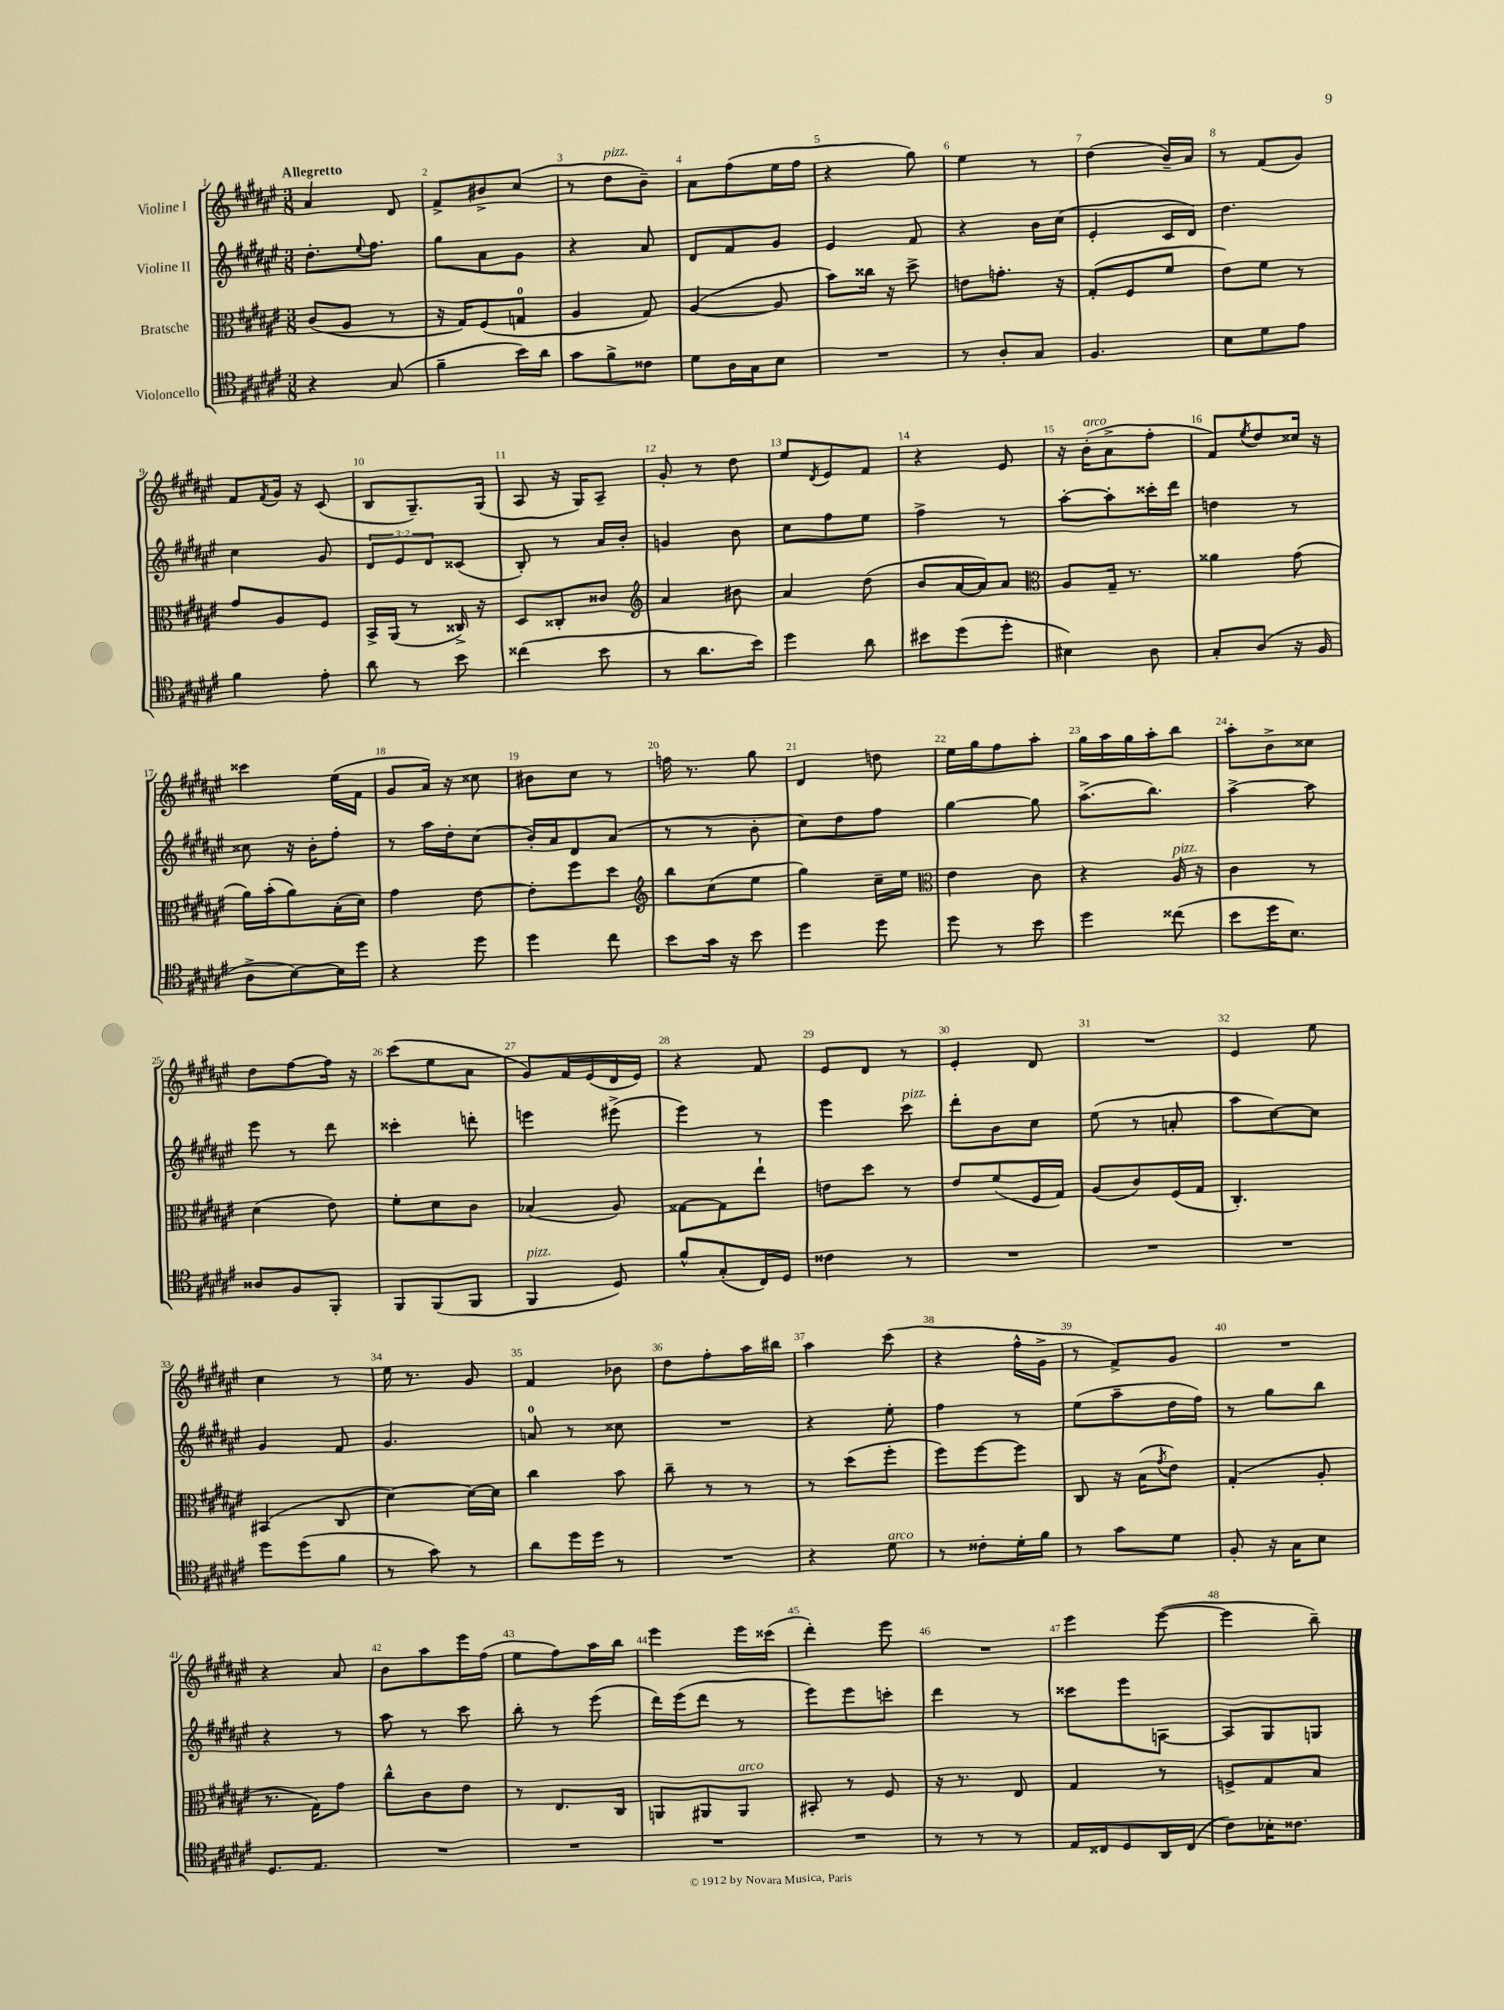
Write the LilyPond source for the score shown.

<<
\new StaffGroup <<
\new Staff = "s0" \with { instrumentName = "Violine I" } {
    \clef treble \key fis \major \numericTimeSignature \time 3/8 \tempo "Allegretto"
    ais'4 dis'8 |
    fis'8-> bis'8-> cis''8( |
    r8 dis''8^\markup { \italic "pizz." } b'8--) |
    ais'8 fis''8( eis''16 fis''16 |
    r4 gis''8) |
    eis''4 r8 |
    dis''4( b'16--) ais'16 |
    r8 fis'8( gis'8) |
    fis'8 \acciaccatura { fis'8 } gis'16 r16 cis'8( |
    b8 gis8.--) gis16( |
    ais8 r16 gis16) ais8-- |
    gis'8-. r8 dis''8 |
    eis''8 \acciaccatura { dis'8 } eis'8 fis'8 |
    r4 eis'8 |
    r16 b'16-.^\markup { \italic "arco" }( ais'8-> fis''8-. |
    fis'8) \acciaccatura { eis''8 } dis''8 cisis''16 r16 |
    cisis'''4 eis''16( fis'16 |
    gis'8 ais'16) r16 cisis''8 |
    bis'8 cis''8 r8 |
    f''16 r8. gis''8 |
    dis'4 d''8 |
    eis''16 gis''16 fis''8 ais''8-. |
    gis''16 ais''16 gis''16 ais''16-. b''8 |
    ais''8-. b'8-> cisis''8 |
    dis''8 fis''8~ fis''16 r16 |
    cis'''8( eis''8 ais'8 |
    gis'8) fis'16 eis'16( dis'16 eis'16) |
    r4 fis'8 |
    eis'8 dis'8 r8 |
    eis'4-. dis'8 |
    R4. |
    eis'4 eis''8 |
    cis''4 r8 |
    eis''16 r8. gis'8 |
    fis'4 bes'8 |
    dis''8 fis''8-. ais''16 bis''16 |
    ais''4 cis'''8( |
    r4 fis''16-^ gis'16-> |
    r8 fis'8->) gis'8 |
    R4. |
    r4 ais'8 |
    b'8 ais''8 eis'''16 fis''16( |
    eis''8 fis''8) ais''16 b''16 |
    eis'''4 eis'''16 cisis'''16( |
    dis'''4-.) eis'''8 |
    R4. |
    eis'''4 eis'''8~( |
    eis'''4 b''8--) \bar "|." |
}
\new Staff = "s1" \with { instrumentName = "Violine II" } {
    \clef treble \key fis \major \numericTimeSignature \time 3/8 \override Staff.TupletNumber.text = #tuplet-number::calc-fraction-text
    dis''8.-. \appoggiatura { eis''8 } fis''8. |
    gis''8 ais'8 gis'8 |
    r4 ais'8 |
    dis'8 fis'8 gis'8 |
    eis'4 fis'8 |
    r4 b'16 cis''16( |
    eis'4-. cis'16 dis'16) |
    dis''4. |
    cis''4 gis'8 |
    \tuplet 3/2 { dis'8 eis'8 dis'8 } cisis'8( |
    b8-.) r8 ais'16 b'16-. |
    g'4 b'8 |
    cis''8 fis''8 eis''8 |
    fis''4-> r8 |
    ais''8~-. ais''8-. cisis'''16-. dis'''16 |
    d''4 r8 |
    cisis''8 r16 b'16-. fis''8-. |
    r8 ais''16 dis''16-. cis''8( |
    b'16-.) ais'16 dis'8 ais'8( |
    r8 r8 b'8-. |
    cis''8) dis''8 fis''8 |
    gis''4~ gis''8 |
    ais''8.->( b''8.) |
    ais''4~-> ais''8 |
    eis'''8 r8 dis'''8 |
    cisis'''4-. d'''8-. |
    e'''4 eis'''8->( |
    eis'''4) r8 |
    eis'''4 cis'''8^\markup { \italic "pizz." } |
    dis'''8-. b'8 cis''8 |
    eis''8( r8 a'8-. |
    ais''8 cis''8~) cis''8 |
    gis'4 fis'8 |
    gis'4. |
    a'8-0 r8 cisis''8 |
    R4. |
    r4 eis''8-. |
    fis''4 r8 |
    eis''8( ais''8-- dis''16 fis''16) |
    r8 gis''8 b''8 |
    r4 r8 |
    ais''8 r8 cis'''8 |
    b''8-. r8 eis'''8( |
    dis'''16) eis'''16( dis'''8 r8 |
    eis'''8) eis'''8 c'''8-. |
    dis'''4 r8 |
    cisis'''8 eis'''8 a8~ |
    a8 gis8 g8 \bar "|." |
}
\new Staff = "s2" \with { instrumentName = "Bratsche" } {
    \clef alto \key fis \major \numericTimeSignature \time 3/8
    cis'8( ais8 r8 |
    r16 gis16) fis8( g8-0 |
    ais4 gis8) |
    ais4~( ais8 |
    b'8) cisis''16 r16 dis''8-> |
    e'8 g'8.-. r16 |
    gis8-.( fis8 fis'8 |
    eis'8) fis'8 r8 |
    gis'8 ais8 fis8 |
    b,16-> ais,16( r8 cisis16->) r16 |
    dis8 cisis8-. cisis'8 |
    \clef treble ais'4 bis'8 |
    ais'4 dis''8( |
    b'8 ais'16~ ais'16) ais'8 |
    \clef alto ais8 gis16-- r8. |
    aisis'4 gis'8( |
    ais'16) b'16-.( ais'8) b16-.( dis'16) |
    gis'4 eis'8~ |
    eis'8-. fis''8 dis''8 |
    \clef treble b''8 cis''8( eis''8 |
    gis''4) cis''16-- eis''16 |
    \clef alto eis'4 cis'8 |
    r4 ais16^\markup { \italic "pizz." } r16 |
    cis'4 r8 |
    dis'4( eis'8) |
    fis'8-. dis'8 cis'8 |
    bes4( ais8) |
    gisis8~ gisis8 eis''8-! |
    e'8 dis''8 r8 |
    eis'8 fis'8( fis16 gis16) |
    ais8( cis'8) fis16( gis16 |
    cis4.-.) |
    bis,4( cis8 |
    dis'4~) dis'16~ dis'16 |
    cis''4 b'8 |
    cis''8-- r8 r8 |
    r8 dis''8( fis''8-. |
    fis''8) fis''8~ fis''8 |
    cis8 r16 b16( \acciaccatura { gis'8 } eis'8) |
    gis4-.( ais8-. |
    r8. gis16) gis'8 |
    cis''8-^ cis'8 eis'8 |
    r8 eis8. cis16 |
    a,8 ais,8 ais,8^\markup { \italic "arco" } |
    bis,8-. r8 fis8 |
    r16 r8. eis8 |
    gis4 r8 |
    f8-> gis8 b8 \bar "|." |
}
\new Staff = "s3" \with { instrumentName = "Violoncello" } {
    \clef tenor \key fis \major \numericTimeSignature \time 3/8
    r4 gis8( |
    fis'4-- b'16) ais'16 |
    gis'8 fis'8-> cisis'8 |
    dis'8 ais16 gis16 b8 |
    R4. |
    r8 ais8-. gis8 |
    fis4. |
    b8 dis'8 eis'8 |
    fis'4 eis'8-. |
    ais'8 r8 b'8 |
    cisis''4( b'8 |
    r8 ais'8. b'16) |
    dis''4 ais'8 |
    bis'8 dis''8( dis''8-. |
    bis4) ais8 |
    gis8-. ais8( r16 fis16 |
    ais8-> b8~) b16 dis''16 |
    r4 dis''8 |
    dis''4 cis''8 |
    b'8 gis'16 r16 b'8 |
    dis''4 dis''8 |
    dis''8 r8 b'8 |
    dis''4 cisis''8( |
    b'8 dis''16 b8.) |
    aisis8 fis8 fis,8-. |
    fis,8 fis,8( fis,8 |
    fis,4^\markup { \italic "pizz." } dis8) |
    fis'8-^ gis8-.( cis16) dis16 |
    cisis'4 r8 |
    R4. |
    R4. |
    R4. |
    dis''8 dis''8( fis'8 |
    r8 gis'8) r8 |
    ais'8 dis''16 dis''16 r8 |
    R4. |
    r4 dis'8^\markup { \italic "arco" } |
    r8 cisis'8-. dis'16-. fis'16 |
    r8 gis'8 dis'8 |
    fis8-. r16 gis16 b8 |
    dis8. eis8. |
    R4. |
    R4. |
    R4. |
    R4. |
    r8 r8 r8 |
    eis16 cisis16 dis8 ais,16 cisis16( |
    cis'8) bes16-. cisis'8. \bar "|." |
}
>>
>>
\layout { \context { \Score \override BarNumber.break-visibility = ##(#f #t #t) barNumberVisibility = #all-bar-numbers-visible } }
